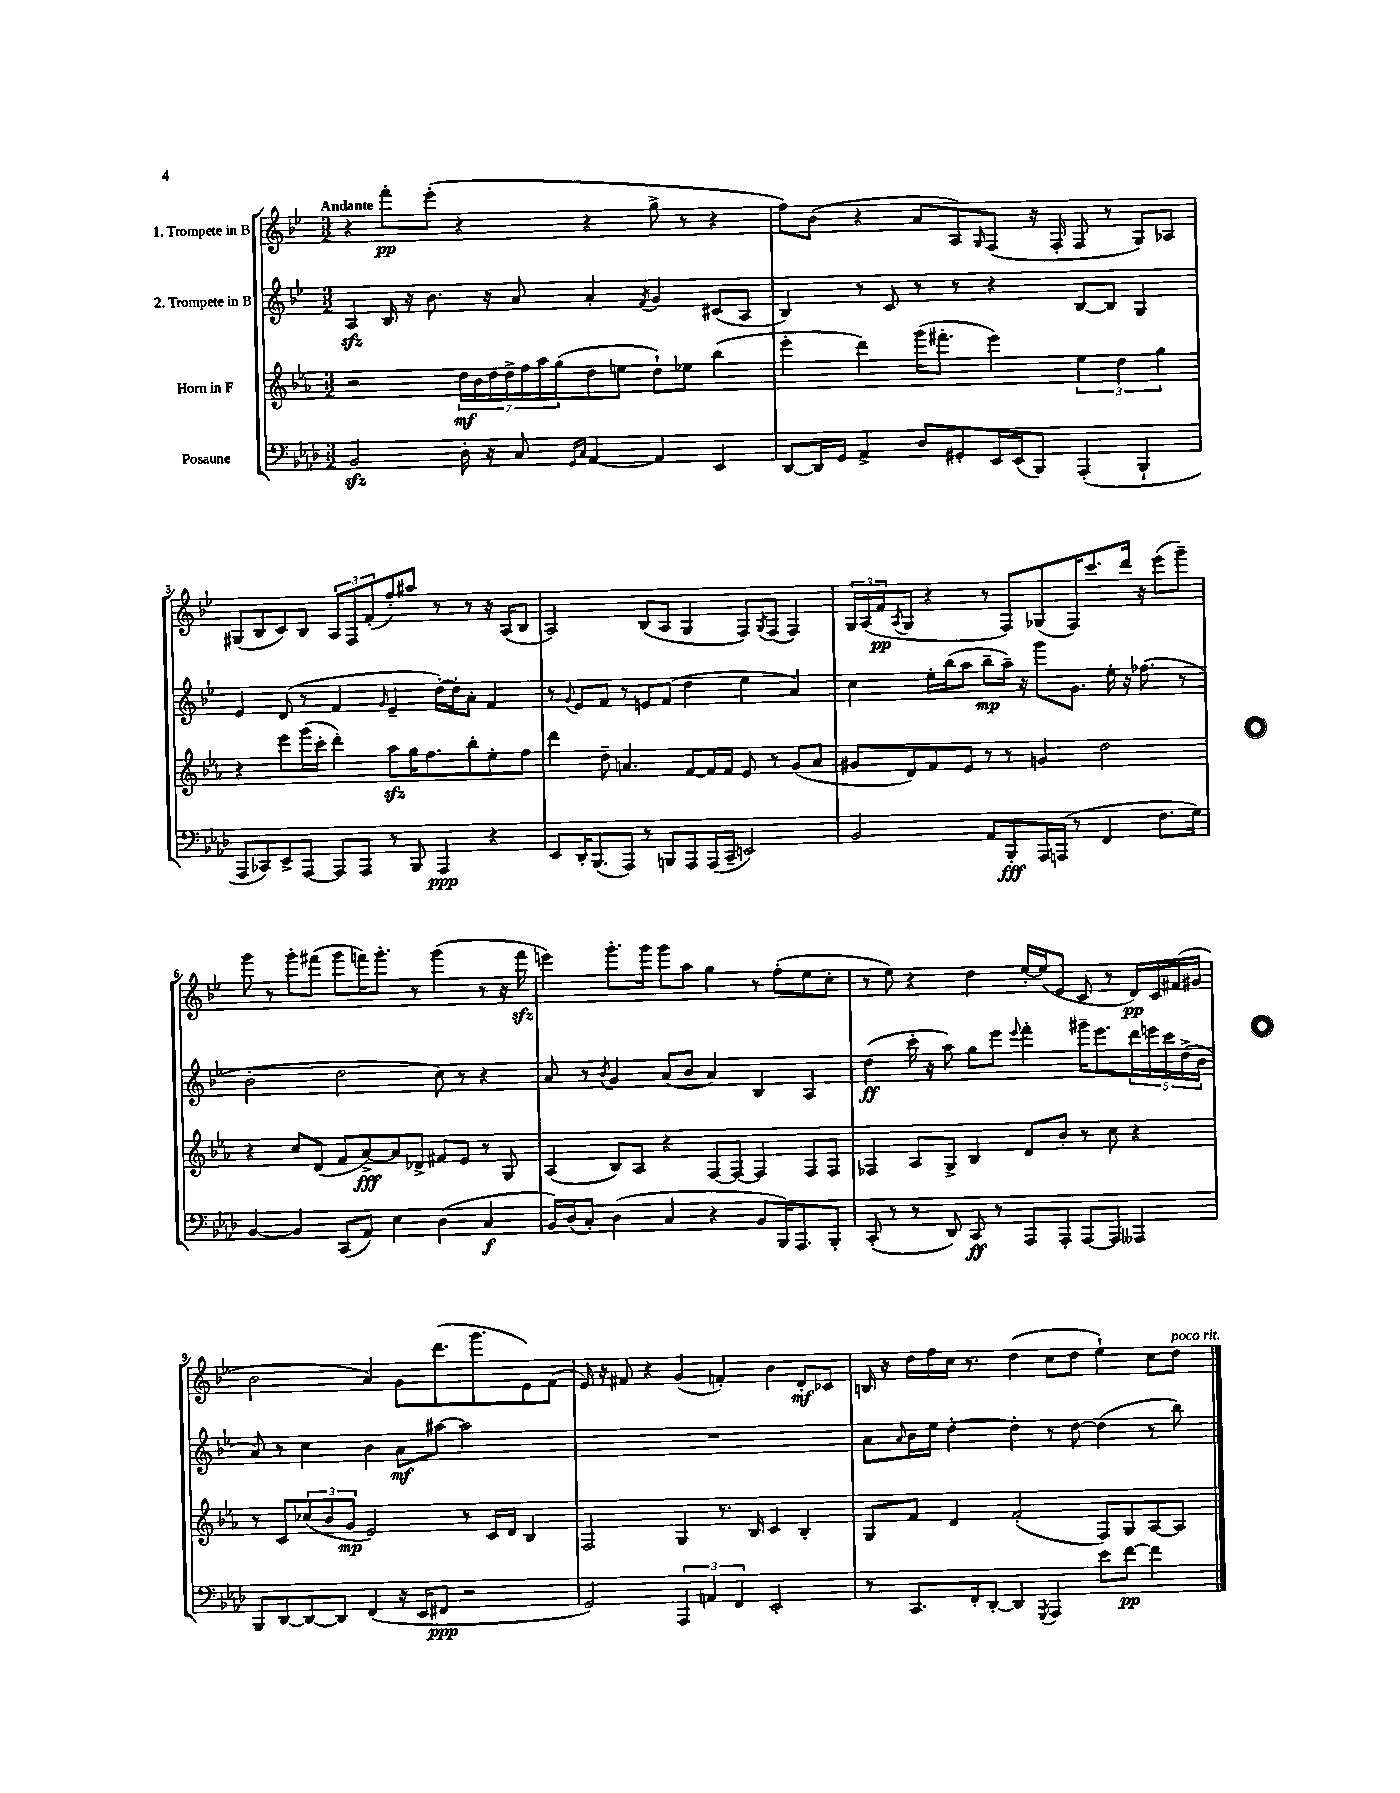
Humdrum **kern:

**kern	**dynam	**kern	**dynam	**kern	**dynam	**kern	**dynam
*part4	*part4	*part3	*part3	*part2	*part2	*part1	*part1
*staff4	*staff4	*staff3	*staff3	*staff2	*staff2	*staff1	*staff1
*I"Posaune	*	*I"Horn in F	*	*I"2. Trompete in B	*	*I"1. Trompete in B	*
*clefF4	*	*clefG2	*	*clefG2	*	*clefG2	*
*k[b-e-a-d-]	*	*k[b-e-a-]	*	*k[b-e-]	*	*k[b-e-]	*
*M3/2	*	*M3/2	*	*M3/2	*	*M3/2	*
=1	=1	=1	=1	=1	=1	=1	=1
!	!	!	!	!	!	!LO:TX:a:B:t=Andante	!
2BB-zz/	.	2r	.	4Azz/	.	4r	.
.	.	.	.	16B-/	.	8fff'\L	pp
.	.	.	.	16r	.	.	.
.	.	.	.	8.b-\	.	(8eee-'\J	.
16D-'\	.	28dd\LL	mf	.	.	4r	.
.	.	28b-\	.	.	.	.	.
16r	.	.	.	16r	.	.	.
.	.	28dd\	.	.	.	.	.
.	.	28dd^\	.	.	.	.	.
8C/	.	.	.	8a/	.	.	.
.	.	28ff\	.	.	.	.	.
.	.	28aa-\	.	.	.	.	.
.	.	(28gg\J	.	.	.	.	.
16qqGG/LL	.	.	.	.	.	.	.
16qqC/JJ	.	.	.	.	.	.	.
[4AA-/	.	8dd\	.	4a'/	.	4r	.
.	.	8een\J	.	.	.	.	.
.	.	.	.	8qf/	.	.	.
4AA-/]	.	8dd`\L)	.	4g/	.	8gg^\	.
.	.	8ee-X\J	.	.	.	8r	.
4EE-/	.	(4bb-\	.	(8c#X/L	.	4r	.
.	.	.	.	8A/J	.	.	.
=2	=2	=2	=2	=2	=2	=2	=2
[8DD-/L	.	4eee-'\	.	4B-/)	.	8ff\L)	.
16DD-/L]	.	.	.	.	.	(8b-\J	.
16GG/JJ	.	.	.	.	.	.	.
4AA-^/	.	4ddd\)	.	8r	.	4r	.
.	.	.	.	8c/	.	.	.
8D-/L	.	(16ggg\KL	.	8r	.	8a/L	.
.	.	8.fff#X'\J	.	.	.	.	.
8GG#X'/	.	.	.	8r	.	8A/)	.
.	.	.	.	.	.	16qqG/	.
16EE-/L	.	4eee-\)	.	4r	.	(8F/J	.
(16EE-/J	.	.	.	.	.	.	.
8BBB-/J)	.	.	.	.	.	16r	.
.	.	.	.	.	.	16F'/	.
(4AAA-'/	.	6ee-\	.	[8B-/L	.	8F/	.
.	.	.	.	8B-/J]	.	8r	.
.	.	6dd\	.	.	.	.	.
4BBB-`/	.	.	.	4G/	.	8G/L)	.
.	.	6gg\	.	.	.	.	.
.	.	.	.	.	.	8A-X/J	.
!!LO:LB:g=z
=3	=3	=3	=3	=3	=3	=3	=3
8AAA-/L	.	4r	.	4e-/	.	(8G#X/L	.
8CC-X/)	.	.	.	.	.	8B-/	.
8EE-^/	.	8eee-\L	.	(8d/	.	8c/)	.
[8AAA-/J	.	(16ggg\L	.	8r	.	8B-/J	.
.	.	16ccc'\JJ	.	.	.	.	.
8AAA-/L]	.	4ddd'\)	.	4f/	.	12A/L	.
.	.	.	.	.	.	12F/	.
8AAA-/J	.	.	.	.	.	.	.
.	.	.	.	.	.	(12f'/	.
.	.	.	.	16qqg/	.	.	.
8r	.	8aa-zz\L	.	4e-~/	.	8ff'/)	.
8BBB-/	.	16gg\K	.	.	.	8aa#X/J	.
.	.	8.ff\	.	.	.	.	.
4AAA-/	ppp	.	.	[16dd'\LL)	.	8r	.
.	.	.	.	16dd'\J]	.	.	.
.	.	8bb-'\	.	8a'\J	.	8r	.
4r	.	8ee-'\	.	4f/	.	16r	.
.	.	.	.	.	.	(16A/KL	.
.	.	8ff\J	.	.	.	8B-/J	.
=4	=4	=4	=4	=4	=4	=4	=4
8EE-/L	.	4ddd\	.	8r	.	2A/)	.
.	.	.	.	8qqg/	.	.	.
16DD-'/K	.	.	.	8e-/L	.	.	.
(8.BBB-/	.	.	.	.	.	.	.
.	.	8dd~\	.	8f/J	.	.	.
8AAA-/J)	.	4.an/	.	8r	.	.	.
8r	.	.	.	8en/L	.	(8B-/L	.
8BBBn/L	.	.	.	(8f/J	.	8A/J	.
8AAA-/	.	[8f/L	.	4dd\	.	4G/	.
(16AAA-/L	.	16f/L]	.	.	.	.	.
16CC~/JJ	.	16f/JJ	.	.	.	.	.
2EEn/)	.	8e-/	.	4ee-\	.	8F/L)	.
.	.	.	.	.	.	8qG/	.
.	.	8r	.	.	.	(8F/J	.
.	.	(8g/L	.	4a/)	.	4F/)	.
.	.	8a/J	.	.	.	.	.
=5	=5	=5	=5	=5	=5	=5	=5
2BB-/	.	8g#X/L	.	4cc\	.	24G/LL	.
.	.	.	.	.	.	(24A/	.
.	.	.	.	.	.	24f/J	pp
.	.	.	.	.	.	8qA/	.
.	.	8d/)	.	.	.	8G/J	.
.	.	8f/	.	16ee-'\LL	.	4r	.
.	.	.	.	(16bb-\J	.	.	.
.	.	8e-/J	.	8aa\J	.	.	.
8AA-/L	.	8r	.	8bb-~\L	mp	8r	.
8BBB-'/	fff	8r	.	16aa~\Jk)	.	8F/L)	.
.	.	.	.	16r	.	.	.
16AAA-/L	.	4gn/	.	8ggg\L	.	(8G-X/	.
(16AAAn/JJ	.	.	.	.	.	.	.
8r	.	.	.	8.g\J	.	16F/K)	.
.	.	.	.	.	.	8.ccc/	.
4FF/	.	2dd\	.	.	.	.	.
.	.	.	.	16ee-'\	.	.	.
.	.	.	.	16r	.	16ddd/Jk	.
.	.	.	.	(8.ff-X\	.	16r	.
8.F\L	.	.	.	.	.	(8eee-\L	.
.	.	.	.	8r	.	8ggg~\J)	.
16G\Jk)	.	.	.	.	.	.	.
!!LO:LB:g=z
=6	=6	=6	=6	=6	=6	=6	=6
[4BB-/	.	4r	.	2b-'\	.	8ggg\	.
.	.	.	.	.	.	8r	.
4BB-/]	.	8cc/L	.	.	.	8ggg'\L	.
.	.	(8d/J	.	.	.	(8fff#X\J	.
(8CC/L	.	8f/L	.	2dd\	.	8ggg\L	.
8AA-/J)	.	[8a-^/)	fff	.	.	16fffn\K)	.
.	.	.	.	.	.	8.ggg'\J	.
4E-\	.	8a-/]	.	.	.	.	.
.	.	8d-X^/J	.	.	.	8r	.
(4D-\	.	8f#X/L	.	8cc\)	.	(4ggg\	.
.	.	8e-/J	.	8r	.	.	.
4C/	f	8r	.	4r	.	8r	.
.	.	8G/	.	.	.	16r	.
.	.	.	.	.	.	16fffzz\	.
=7	=7	=7	=7	=7	=7	=7	=7
16BB-/LL)	.	(4A-/	.	8a/	.	4eeen\)	.
(16D-/J	.	.	.	.	.	.	.
8C'/J)	.	.	.	8r	.	.	.
.	.	.	.	8qb-/	.	.	.
(4D-\	.	8B-/L)	.	4g/	.	8.ggg'\L	.
.	.	8A-/J	.	.	.	.	.
.	.	.	.	.	.	16ggg\Jk	.
4C/	.	4r	.	(8a/L	.	8ggg\L	.
.	.	.	.	8b-/J	.	8aa\J	.
4r	.	[8F/L	.	4a/)	.	4gg\	.
.	.	8F/J_	.	.	.	.	.
8BB-/L	.	4F/]	.	4B-/	.	8r	.
16BBB-/K)	.	.	.	.	.	(8ff'\L	.
8.AAA-/	.	.	.	.	.	.	.
.	.	8F/L	.	4A/	.	8ee-\	.
8BBB-'/J	.	8F/J	.	.	.	8cc'\J	.
=8	=8	=8	=8	=8	=8	=8	=8
(8CC'/	.	4F-X/	.	(4dd\	ff	8r	.
8r	.	.	.	.	.	8ee-\)	.
8r	.	8A-/L	.	16ccc'\	.	4r	.
.	.	.	.	16r	.	.	.
8DD-/)	.	8G^/J	.	8aa\)	.	.	.
8CC/	ff	4B-/	.	8gg\L	.	4dd\	.
8r	.	.	.	8eee-\J	.	.	.
.	.	.	.	8qqeee-/	.	.	.
8AAA-/L	.	8d/L	.	4fff'\	.	[16ee-'/LL	.
.	.	.	.	.	.	(16ee-/J]	.
8AAA-'/J	.	8b-'/J	.	.	.	8e-/J	.
[8AAA-/L	.	8r	.	16ggg#X~\KL	.	8c/	.
.	.	.	.	8.eee-\	.	.	.
8AAA-/J]	.	8cc\	.	.	.	8r	.
4AAA--X/	.	4r	.	20ddd\L	.	16d/LL)	pp
.	.	.	.	20eeen\	.	.	.
.	.	.	.	.	.	16c/	.
.	.	.	.	20ccc\	.	.	.
.	.	.	.	.	.	(16f#X/	.
.	.	.	.	(20dd^\	.	.	.
.	.	.	.	.	.	16g#X/JJ	.
.	.	.	.	20b-\JJ	.	.	.
!!LO:LB:g=z
=9	=9	=9	=9	=9	=9	=9	=9
8BBB-/L	.	8r	.	8a/)	.	2b-\	.
[8DD-/	.	8c/L	.	8r	.	.	.
8DD-/_	.	(12cc-X/	.	4cc\	.	.	.
.	.	12b-/	.	.	.	.	.
8DD-/J]	.	.	.	.	.	.	.
.	.	12g/J	mp	.	.	.	.
(4FF/	.	2e-/)	.	4b-\	.	4a/)	.
16r	.	.	.	8a\L	mf	8g\L	.
16EE-/KL	.	.	.	.	.	.	.
8FF#X/J	ppp	.	.	[8aa#X\J	.	(8.ddd\	.
2r	.	8r	.	2aa#\]	.	.	.
.	.	.	.	.	.	8.ggg\	.
.	.	16c/LL	.	.	.	.	.
.	.	16d/JJ	.	.	.	.	.
.	.	4B-/	.	.	.	8e-\)	.
.	.	.	.	.	.	(8f\J	.
=10	=10	=10	=10	=10	=10	=10	=10
2GG/)	.	2F/	.	1.r	.	16e-/)	.
.	.	.	.	.	.	16r	.
.	.	.	.	.	.	8f#X/	.
.	.	.	.	.	.	4r	.
6AAA-/	.	4G/	.	.	.	(4g/	.
6AAn/	.	.	.	.	.	.	.
.	.	8.r	.	.	.	4fn'/)	.
6FF/	.	.	.	.	.	.	.
.	.	16B-/	.	.	.	.	.
2EE-'/	.	4c/	.	.	.	4b-\	.
.	.	4B-'/	.	.	.	8d'/L	mf
.	.	.	.	.	.	8c-X/J	.
=11	=11	=11	=11	=11	=11	=11	=11
8r	.	8G/L	.	8a\L	.	16Bn/	.
.	.	.	.	.	.	16r	.
.	.	.	.	16qqa/	.	.	.
8.CC/L	.	8f/J	.	16b-\L	.	16dd\LL	.
.	.	.	.	16ee-\JJ	.	16ff\	.
.	.	4d/	.	[4dd'\	.	16cc\JJ	.
16FF'/k	.	.	.	.	.	8.r	.
[8DD-'/J	.	.	.	.	.	.	.
4DD-/]	.	(2f'/	.	4dd'\]	.	(4dd\	.
8qGGG/	.	.	.	.	.	.	.
4AAA-/	.	.	.	8r	.	8cc\L	.
.	.	.	.	[8dd\	.	8dd\J	.
8e-\L	.	8F/L)	.	(4dd\]	.	4ee-`\)	.
[8f\J	pp	8G/	.	.	.	.	.
4f\]	.	[8A-/	.	8r	.	8cc\L	.
!	!	!	!	!	!	!LO:TX:a:i:t=poco rit.	!
.	.	8A-/J]	.	8bb-\)	.	8dd\J	.
==	==	==	==	==	==	==	==
*-	*-	*-	*-	*-	*-	*-	*-
